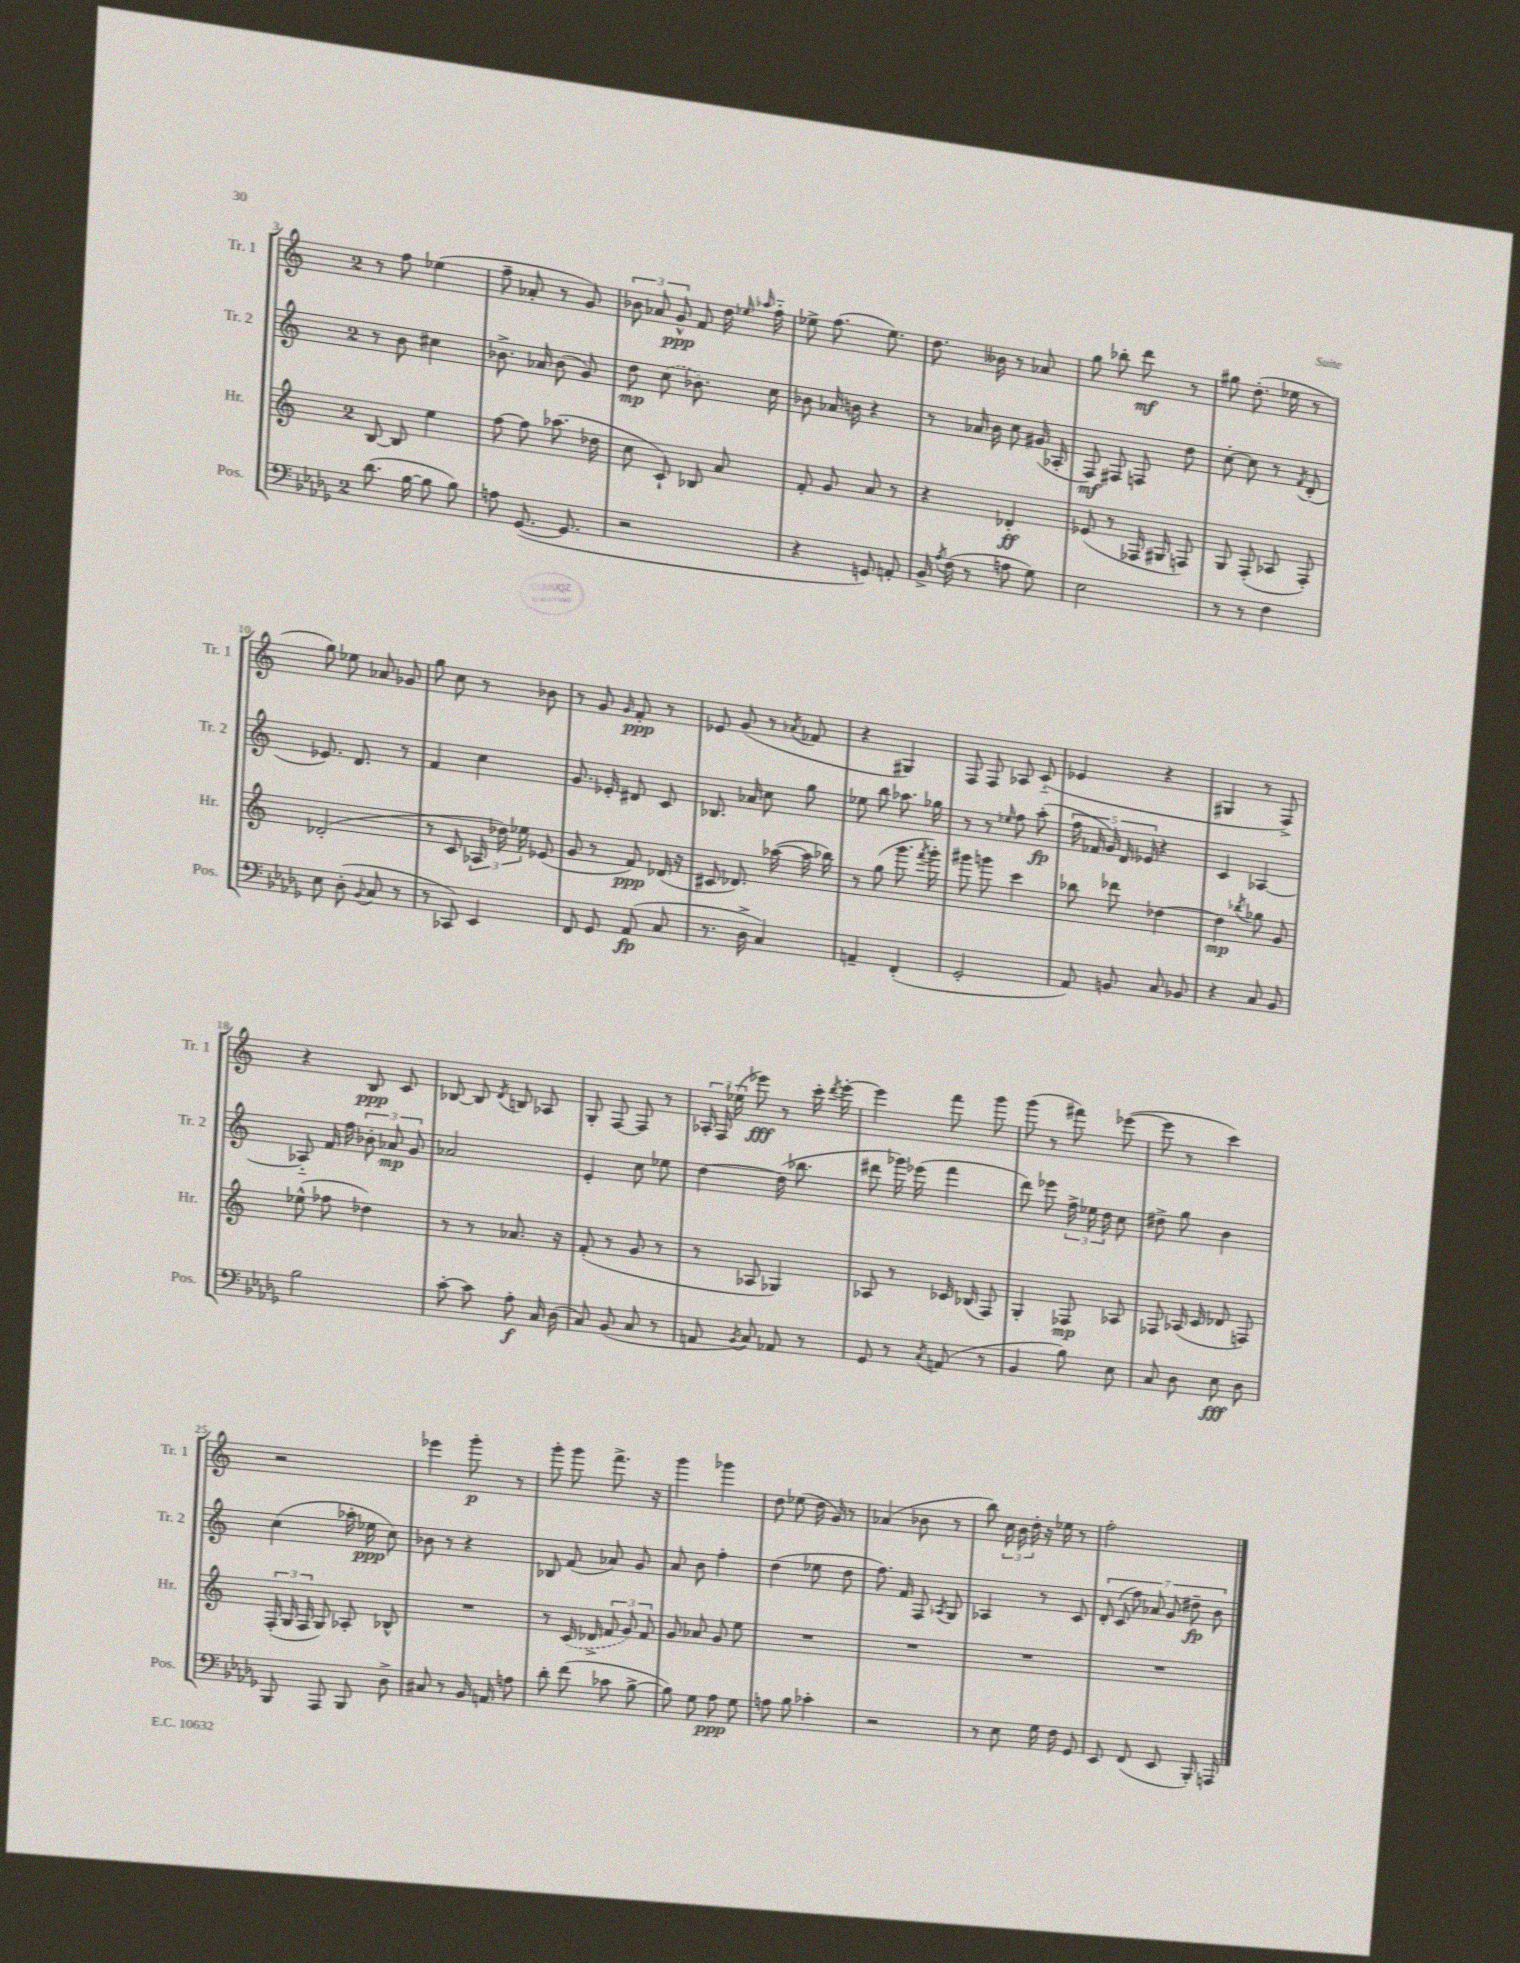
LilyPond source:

<<
\new StaffGroup <<
\new Staff = "s0" \with { instrumentName = "Tr. 1" shortInstrumentName = "Tr. 1" } {
    \clef treble \key c \major \once \override Staff.TimeSignature.style = #'single-digit \time 2/4
    \autoBeamOff r8 f''8 ees''4( |
    f''8-- aes'8-. r8 g'8) |
    \tuplet 3/2 { bes'8 aes'8 g'8-^\ppp } f'8 d''16 \grace { ees''16 aes''16 } f''16-_ |
    ees''8-> f''8.( ees''8.) |
    d''8. beses'16 r8 aes'8 |
    g''8 bes''8-. d'''8\mf r8 |
    gis''8 d''8.-.( ees''16 r8 |
    g''8) ees''8 aes'8 ges'8 |
    g''8 c''8 r8 bes'8 |
    r8 g'8 \grace { g'16 } f'8-.\ppp r8 |
    ees'8 g'8( r8 \acciaccatura { aes'8 } fes'8 |
    r4 gis4) |
    f8 f8 aes8 c'8-_( |
    ees'4 r4 |
    gis4 r8 f8->) |
    r4 b8\ppp c'8 |
    bes8~ bes8 \acciaccatura { d'8 } b8 aes8 |
    g8-. f8~ f8 r8 |
    \tuplet 3/2 { aes16-. f16 ees''16( } ees'''8\fff) r8 c'''16-. \acciaccatura { d'''8 } ees'''16~-. |
    ees'''4 f'''8 g'''8 |
    g'''8( r8 fis'''8) ees'''8~( |
    ees'''8 r8 c'''4) |
    r2 |
    ees'''4 g'''8-.\p r8 |
    g'''8-. g'''8 f'''8.-> r16 |
    g'''4 ges'''4 |
    d''8 ees''8( d''16 g'16) r8 |
    aes'4( bes'8 r8 |
    b''8) \tuplet 3/2 { c''16 b'16 d''16-. } r16 ees''16 r8 |
    f''2-. \bar "|." |
}
\new Staff = "s1" \with { instrumentName = "Tr. 2" shortInstrumentName = "Tr. 2" } {
    \clef treble \key c \major \once \override Staff.TimeSignature.style = #'single-digit \time 2/4
    \autoBeamOff r8 b'8 cis''4 |
    bes'8.-> aes'16 bes'8( g'8) |
    d''8\mp \once \slurDashed c''8( bes'8.) c''16 |
    bes'8 aes'16 b'16 r4 |
    r8 aes'16 b'16 c''8 gis'16( aes16-. |
    f8\mf) fis8 f8 d''8 |
    c''8~-. c''8 r8 \acciaccatura { f'8 } d'8-.( |
    ees'8.) d'8. r8 |
    f'4 c''4 |
    g'8. ees'16-. dis'8 c'8 |
    bes8. aes'16 c''8 g''8 |
    ees''8 b''8 aes''8. ges''16 |
    r8 r8 \grace { ees''16 } f''8 a''8-.\fp( |
    \tuplet 5/4 { f''16 fes'16 g'16) d'16 ees'16 } r4 |
    c'4 aes4~ |
    aes8-_ f'16 f''16 \tuplet 3/2 { bes'8-. aes'8\mp g'8 } |
    aes'2 |
    e'4-. c''8 ees''8 |
    d''4~ d''16( bes''8. |
    dis'''8 ges'''16) ees'''16( f'''4 |
    d'''8) ees'''8 \tuplet 3/2 { f''16-> ees''16 d''16 } c''8 |
    dis''8-> g''8 b'4 |
    c''4( aes''16-. ees''16\ppp c''8) |
    bes'8 r8 r4 |
    bes8 f'8( aes'8) g'8 |
    a'8 b'8 f''4-. |
    d''4( ees''8 d''8 |
    f''8.) f'16 f8 \acciaccatura { aes8 } g8 |
    aes4 r8 c'8 |
    \tuplet 7/4 { d'8-. c'8( f''8) aes'8 g'8 dis''8--\fp b'8 } \bar "|." |
}
\new Staff = "s2" \with { instrumentName = "Hr." shortInstrumentName = "Hr." } {
    \clef treble \key c \major \once \override Staff.TimeSignature.style = #'single-digit \time 2/4
    \autoBeamOff b8~ b8 e''4 |
    f''8~ f''8 aes''8.( des''16 |
    c''8 c'8-!) bes8 a'8 |
    f'8-. g'8 a'8 r8 |
    r4 des'4-.\ff |
    ees'8( r8 fes16 gis16 f8) |
    g8 f8-.( aes8 f8-.) |
    des'2-.( |
    r8 c'8 \tuplet 3/2 { aes16 des''16) ees''16 } ees'8( |
    g'8 r8 f'8\ppp) des'16( r16 |
    cis'8 des'8.) aes''16~( aes''16 bes''16) |
    r8 g''8( g'''8. \acciaccatura { f'''8 } g'''16-.) |
    gis'''8 g'''8 c'''4 |
    bes''8 des'''8 des''4~ |
    des''4\mp \acciaccatura { bes''8 } ges''8 g'8 |
    ees''8-^( fes''8 des''4) |
    r8 r8 aes'8. r16 |
    f'8-.( r8 g'8 r8 |
    r8 aes8 ges4) |
    aes8 r8 ces'16 bes16( f8) |
    g4-. fes8\mp aes8 |
    fes8 aes16( c'16 des'8 f8) |
    \tuplet 3/2 { f16-.( g16 f16 } g8) aes8-. bes8-^ |
    R2 |
    r8 \once \slurDashed c'16( des'16-> \tuplet 3/2 { f'8 g'8) f'8 } |
    g'8 aes'8 g'8 e''8 |
    R2 |
    R2 |
    R2 |
    R2 \bar "|." |
}
\new Staff = "s3" \with { instrumentName = "Pos." shortInstrumentName = "Pos." } {
    \clef bass \key des \major \once \override Staff.TimeSignature.style = #'single-digit \time 2/4
    \autoBeamOff des'8.( bes16~ bes8 bes8) |
    a8 ges,8.~( ges,8. |
    r2 |
    r4 g,8) a,8-. |
    bes,16-> \acciaccatura { aes8 } f16( r8 a8 ges8) |
    ees2 |
    r8 r8 f4 |
    ees8 des8-.( \appoggiatura { bes,8 } c8 r8 |
    r8 ces,8) ees,4 |
    f,8 ges,8 aes,8\fp( c8 |
    r8. des16-> c4) |
    a,4-- f,4-.( |
    ges,2-. |
    aes,8) b,8 c8 bes,8 |
    r4 c8 bes,8 |
    bes2 |
    c'8~-. c'8 aes8-.\f c16 des16( |
    c8) bes,8( c8 r8 |
    a,8 \acciaccatura { bes,8 } c8) aes,8 r8 |
    ges,8 r8 \acciaccatura { c8 } a,8( r8 |
    bes,4 bes8) ees8 |
    c8 des8 ees8\fff des8 |
    bes,,8 aes,,8 bes,,8 des8-> |
    cis8 r8 bes,16 a,16 a8 |
    des'8-. f'8( ces'8 bes8~-> |
    bes8) ges8 aes8\ppp ges8 |
    a8 bes8 ces'4-. |
    r2 |
    r8 ees8 ges16 f16 ges,8 |
    ees,8 f,8( ees,8 bes,,16-.) a,,16 \bar "|." |
}
>>
>>
\layout { \context { \Score currentBarNumber = #3 } }
